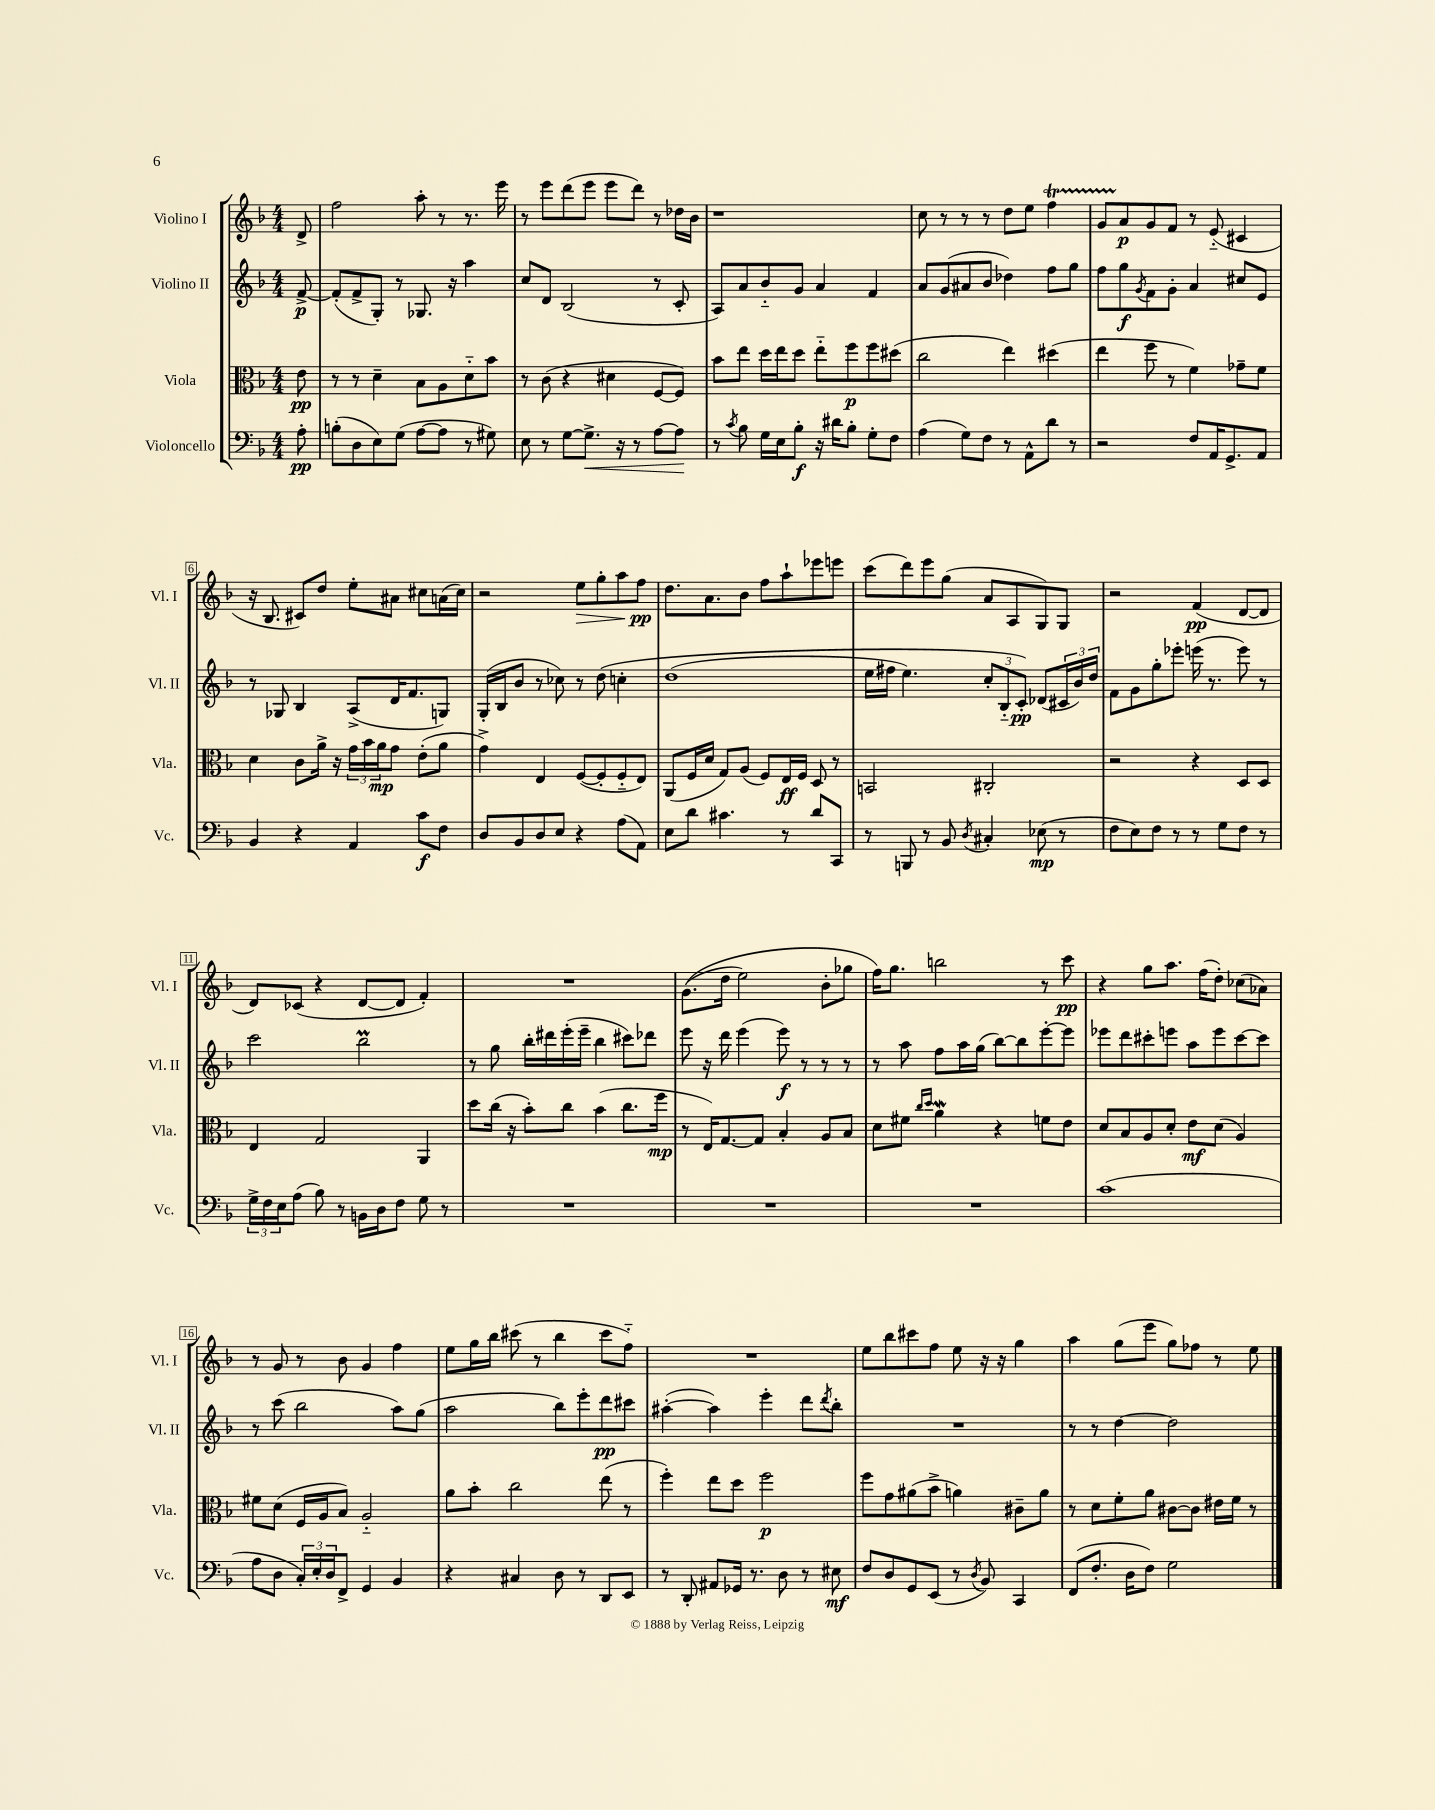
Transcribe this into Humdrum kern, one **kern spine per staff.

**kern	**kern	**kern	**kern
*staff4	*staff3	*staff2	*staff1
*clefF4	*clefC3	*clefG2	*clefG2
*k[b-]	*k[b-]	*k[b-]	*k[b-]
*M4/4	*M4/4	*M4/4	*M4/4
8A'	8e	[8f^	8d^
=	=	=	=
(8B'	8r	(8f']	2ff
8D	8r	8f^	.
8E)	4d~	8G')	.
(8G	.	8r	.
[8A	8B-	8.G-	8aa'
8A]	8A	.	8r
.	.	16r	.
8r	8d'~	4aa	8.r
8G#)	8b-	.	.
.	.	.	16eee
=	=	=	=
8E	8r	8cc	8r
8r	(8c	8d	8eee
[8G	4r	(2B-	(8ddd
8.G^]	.	.	8eee
.	4d#	.	8eee
16r	.	.	.
8r	.	.	8ddd)
[8A	[8F	8r	8r
8A]	8F])	8c'	16dd-
.	.	.	16b-
=	=	=	=
8r	8b-	8A)	1r
8qc	.	.	.
8B-	8ee	8a	.
16G	16dd	8b-'~	.
16E	16ee	.	.
8B-'	8dd	8g	.
16r	8ee'~	4a	.
16d#	.	.	.
8B-'	8ff	.	.
8G'	8ff	4f	.
8F	(8dd#	.	.
=	=	=	=
(4A	2cc	8a	8cc
.	.	(8g	8r
8G)	.	8a#	8r
8F	.	8b-	8r
8r	4ee)	4dd-)	8dd
8AA^^	.	.	8ee
8d	(4dd#	8ff	4ff
8r	.	8gg	.
=	=	=	=
2r	4ee	8ff	8g
.	.	8gg	8a
.	.	8qg	.
.	8ff	8f	8g
.	8r	8g'	8f
8F	4f)	4a	8r
16AA	.	.	(8e'~
8.GG^	.	.	.
.	8g-~	8cc#	4c#
8AA	8f	8e	.
=	=	=	=
4BB-	4d	8r	16r
.	.	.	8.B-
.	.	8G-	.
4r	8c	4B-	8c#)
.	16a^	.	8dd
.	16r	.	.
4AA	24g	(8A^	8ee'
.	24b-	.	.
.	24a	.	.
.	8g	16d	8a#
.	.	8.f	.
8c	(8e'	.	8cc#
8F	8a	8G)	(16a
.	.	.	16cc#)
=	=	=	=
8D	4g^)	(16G'	2r
.	.	16B-	.
8BB-	.	8b-	.
8D	4E	8r	.
8E	.	8cc-)	.
4r	([8F	8r	8ee
.	8F']	&(8dd	8gg'
(8A	8F'~	4cc'	8aa
8AA)	8E)	.	8ff
=	=	=	=
8E	(8AA	(1dd	8.dd
8d	16F	.	.
.	16d	.	8.a
4.c#	8G)	.	.
.	(8A	.	8b-
.	8F)	.	8ff
8r	16E	.	8aa`
.	16F	.	.
8d	8D	.	8eee-
8CC	8r	.	8eee
=	=	=	=
8r	2BB	16ee	(8ccc
.	.	16ff#	.
8BBB	.	4.ee)	8ddd)
8r	.	.	8eee
8BB-	.	.	(8gg
8qD	.	.	.
4C#'	2C#'	12cc'	8a
.	.	12B-'~	.
.	.	.	8A
.	.	12c'&)	.
(8E-	.	(8d-	8G)
8r	.	24c#	8G
.	.	24b-)	.
.	.	24dd	.
=	=	=	=
8F	2r	8f	2r
8E)	.	8g	.
8F	.	8gg'	.
8r	.	8eee-'	.
8r	4r	(16eee	(4f
.	.	8.r	.
8G	.	.	.
8F	8D	8eee)	[8d
8r	8D	8r	8d]
=	=	=	=
24G^	4E	2ccc	8d)
24F	.	.	.
24E	.	.	.
(8A	.	.	(8c-
8B-)	2G	.	4r
8r	.	.	.
16BB	.	2bb-	[8d
16D	.	.	.
8F	.	.	8d]
8G	4AA	.	4f')
8r	.	.	.
=	=	=	=
1r	8dd	8r	1r
.	(16cc	8gg	.
.	16r	.	.
.	8b-')	16bb-'	.
.	.	16ddd#	.
.	8cc	(16eee'	.
.	.	16eee~	.
.	(4b-	4bb-	.
.	8.cc	8ccc#)	.
.	.	8ddd-	.
.	16ff	.	.
=	=	=	=
1r	8r	8eee	&((8.g
.	16E)	16r	.
.	[8.G	16ddd	16dd
.	.	(4eee	2ee)
.	8G]	.	.
.	4B-'	8eee)	.
.	.	8r	.
.	8A	8r	8b-'
.	8B-	8r	8gg-
=	=	=	=
1r	8d	8r	16ff&)
.	.	.	8.gg
.	8f#	8aa	.
.	16qqcc	.	.
.	16qqdd	.	.
.	4a	8ff	2bb
.	.	16aa	.
.	.	(16gg	.
.	4r	[8bb-)	.
.	.	8bb-]	.
.	8f	[8eee'	8r
.	8e	8eee]	8ccc
=	=	=	=
(1c	8d	8eee-	4r
.	8B-	8ddd	.
.	8A	8ccc#'	8gg
.	8d'	8eee	8.aa
.	8e	8aa	.
.	.	.	(16ff
.	(8d	8eee	8dd')
.	4A)	[8ccc#	(8cc-
.	.	8ccc#]	8a-)
=	=	=	=
8A	8f#	8r	8r
8D	(8d	(8ccc	8g
24C')	16F	2bb-	8r
24E'	.	.	.
.	16A	.	.
24D	.	.	.
8FF^	8B-)	.	8b-
4GG	2A'~	.	4g
4BB-	.	8aa)	4ff
.	.	(8gg	.
=	=	=	=
4r	8a	2aa	8ee
.	8b-'	.	16gg
.	.	.	16bb-
4C#	2cc	.	(8ccc#
.	.	.	8r
8D	.	8bb-)	4bb-
8r	.	8eee'	.
8DD	(8ee	8ddd	8ccc#
8EE	8r	8ccc#	8ff'~)
=	=	=	=
8r	4ff')	([4aa#'	1r
8DD'	.	.	.
8AA#	8ee	4aa#])	.
16GG-	8dd	.	.
8.r	.	.	.
.	2ff	4eee'	.
8D	.	.	.
8r	.	8ddd	.
.	.	8qddd	.
8E#	.	8bb-'	.
=	=	=	=
8F	8ff	1r	8ee
8D	8g	.	8bb-
8GG	(8a#	.	8ccc#
(8EE	8b-^	.	8ff
8r	4a)	.	8ee
8qD	.	.	.
8BB-)	.	.	16r
.	.	.	16r
4CC	8c#~	.	4gg
.	8a	.	.
=	=	=	=
(8FF	8r	8r	4aa
8.F'	8d	8r	.
.	8f'	[4dd	(8gg
16D	.	.	.
8F)	8a	.	8eee
2G	[8c#	2dd]	8gg)
.	8c#]	.	8ff-
.	16e#	.	8r
.	16f	.	.
.	8r	.	8ee
==	==	==	==
*-	*-	*-	*-
